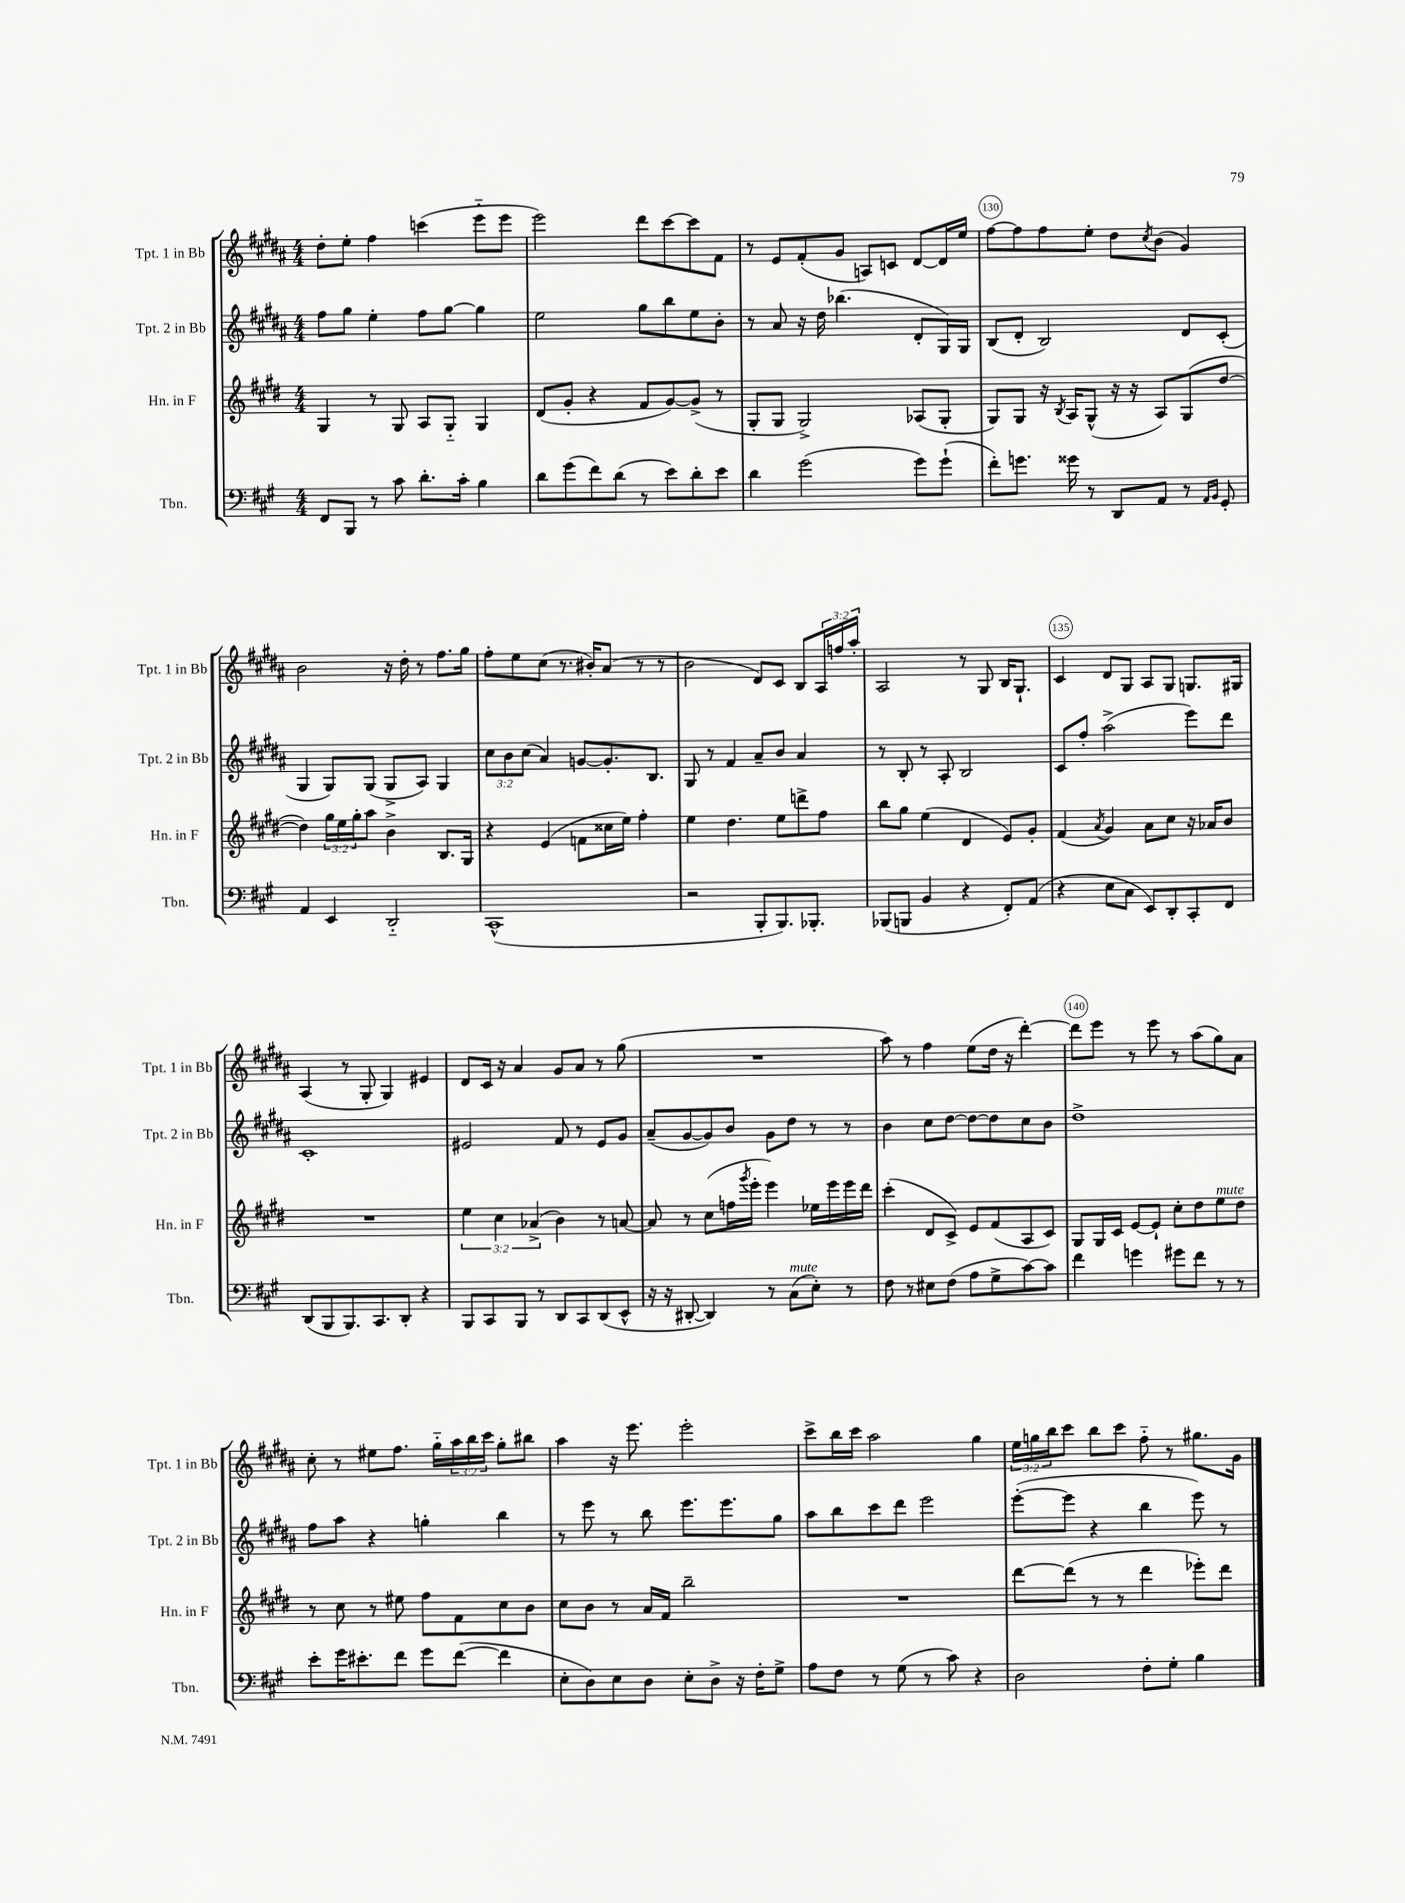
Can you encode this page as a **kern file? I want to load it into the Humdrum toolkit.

**kern	**kern	**kern	**kern
*staff4	*staff3	*staff2	*staff1
*clefF4	*clefG2	*clefG2	*clefG2
*k[f#c#g#]	*k[f#c#g#d#]	*k[f#c#g#d#a#]	*k[f#c#g#d#a#]
*M4/4	*M4/4	*M4/4	*M4/4
8FF#/L	4G#/	8ff#\L	8dd#'\L
8BBB/J	.	8gg#\J	8ee'\J
8r	8r	4ee'\	4ff#\
8c#\	8G#/	.	.
8.d'\L	8A/L	8ff#\L	(4ccc\
.	8G#'~/J	[8gg#\J	.
16c#'\Jk	.	.	.
4B\	4G#/	4gg#\]	8eee'~\L
.	.	.	8eee\J
=	=	=	=
8d\L	(8d#/L	2ee\	2eee\)
(8g#\	8g#'/J	.	.
8f#\)	4r	.	.
(8d\J	.	.	.
8r	8f#/L	8gg#\L	8ddd#\L
8e\L)	[8g#/)	8bb\	[8ccc#\
8d'\	(8g#^/]J	8ee\	8ccc#\]
8e\J	8r	8b'\J	8f#\J
=	=	=	=
4d\	8G#'/L	8r	8r
.	8G#/J	8a#/	8e/L
(2g#\	2G#^/)	16r	(8f#'/
.	.	16dd#\	.
.	.	(4.bb-\	8g#/J
.	.	.	8A/L)
.	.	.	8c/J
8g#\L)	(8A-/L	8d#'/L	[8d#/L
(8g#`\J	8G#'/J	16G#/L)	16d#/]L
.	.	16G#/JJ	16ee/JJ
=	=	=	=
8f#'\L)	8G#/L)	(8B/L	[8ff#\L
8.g\J	8G#/J	8d#'/J	8ff#\]
.	16r	2B/)	8ff#\
.	8qB/	.	.
16g##\	16A/LK	.	.
8r	(8G#^^/J	.	8ee'\J
8DD/L	16r	.	8dd#\L
.	16r	.	.
.	.	.	8qcc#/
8AA/J	8A/L)	.	(8b\J
8r	(8G#/	8d#/L	4g#/)
16qqAA/LL	.	.	.
16qqBB/JJ	.	.	.
8GG#'/	[8dd#/J	(8c#'/J	.
=	=	=	=
4AA/	4dd#\])	4G#/	2b\
4EE/	24gg#\LL	8G#/L)	.
.	24ee\	.	.
.	24gg#'\J	.	.
.	8aa\J	(8G#/J	.
2DD'~/	4b^\	8G#^/L	16r
.	.	.	16dd#'\
.	.	8A#/J)	8r
.	8.B/L	4G#/	8.ff#\L
.	16G#/Jk	.	16gg#\Jk
=	=	=	=
(1CC#^^	4r	12cc#\L	8ff#'\L
.	.	12b\	.
.	.	.	8ee\
.	.	(12cc#\J	.
.	(4e/	4a#/)	(8cc#\J
.	.	.	8.r
.	8f\L	[8g/L	.
.	.	.	16b#'/LK)
.	16cc##\L	8.g'/]	(8a#/J
.	16ee\JJ)	.	.
.	4ff#'\	.	8r
.	.	8.B/J	.
.	.	.	8r
=	=	=	=
2r	4ee\	8G#/	2b\
.	.	8r	.
.	4.dd#\	4f#/	.
8BBB'/L	.	8a#~/L	8d#/L)
8.BBB/)	8ee\L	8b/J	8c#/J
.	8ddd^\	4a#/	8B/L
8.BBB-'/J	.	.	.
.	8ff#\J	.	24A#/L
.	.	.	24ff/
.	.	.	24aa#'/JJ
=	=	=	=
(8BBB-/L	8bb\L	8r	2A#/
8BBB/J	8gg#\J	8B'/	.
4BB/	(4ee\	8r	.
.	.	8A#'/	.
4r	4d#/	2B/	8r
.	.	.	8G#/
8FF#'/L)	8e/L)	.	16B/LK
.	.	.	8.G#`/J
(8AA/J	8g#'/J	.	.
=	=	=	=
4r	(4f#/	8c#/L	4c#/
.	.	8ff#'/J	.
.	8qa/	.	.
8E\L	4g#/)	(2aa#^\	8d#/L
8C#\J	.	.	8G#/J
8EE/L)	8a\L	.	8A#/L
8DD'/	8cc#\J	.	8G#/J
8CC#'/	16r	8eee\L)	8.G/L
.	16a-/LK	.	.
8FF#/J	8b/J	8ddd#\J	.
.	.	.	16G#/Jk
=	=	=	=
(8DD/L	1r	1c#'	(4A#/
8BBB/	.	.	.
8.BBB/)	.	.	8r
.	.	.	8G#'/
8.CC#/	.	.	.
.	.	.	4G#/)
8DD'/J	.	.	.
4r	.	.	4e#/
=	=	=	=
8BBB/L	6ee\	2e#/	8d#/L
8CC#/	.	.	16c#/Jk
.	6cc#\	.	.
.	.	.	16r
8BBB/J	.	.	4a#/
.	(6a-^/	.	.
8r	.	.	.
8DD/L	4b\)	8f#/	8g#/L
8CC#/	.	8r	8a#/J
(8DD/	8r	8e#/L	8r
8EE^^/J	[8a/	8g#/J	(8gg#\
=	=	=	=
16r	8a/]	(8a#~/L	1r
16r	.	.	.
[8DD#'/	8r	[8g#/	.
4DD#/])	(8cc#\L	8g#/])	.
.	16ff\L	8b/J	.
.	8qggg#/	.	.
.	16eee'\JJ	.	.
8r	4eee\)	8g#\L	.
(8C#\L	.	8dd#\J	.
8E'\J)	16ee-\LL	8r	.
.	16eee\	.	.
8r	16eee\	8r	.
.	16ddd#\JJ	.	.
=	=	=	=
8F#\	(4ccc#'\	4b\	8aa#\)
8r	.	.	8r
8E#\L	8d#/L	8cc#\L	4ff#\
(8F#\J	8c#^/J)	[8dd#\J	.
8A\L	8e/L	8dd#\_L	(8ee\L
8G#^\	(8f#/	8dd#\]	16dd#\Jk
.	.	.	16r
[8c#\)	8A/	8cc#\	[4ddd#'\)
8c#\]J	8c#/J)	8b\J	.
=	=	=	=
4f#\	8G#/L	1dd#^	8ddd#\]L
.	16G#/L	.	8eee\J
.	16c#/JJ	.	.
4g\	[8e/L	.	8r
.	8e`/]J	.	8eee\
8g#\L	8cc#'\L	.	8r
8f#\J	8dd#\	.	(8aa#\L
8r	8ee\	.	8gg#\)
8r	8dd#\J	.	8a#\J
=	=	=	=
8e'\L	8r	8ff#\L	8cc#'\
16g#\K	8cc#\	8aa#\J	8r
8.e#'\	.	.	.
.	8r	4r	8ee#\L
8f#\J	8ee#\	.	8.ff#\J
8g#\L	8ff#\L	4gg'\	.
.	.	.	16gg#'~\LL
([8f#\J	8f#\	.	24aa#\
.	.	.	24bb\
.	.	.	24ccc#\JJ
4f#\]	8cc#\	4bb\	8gg#'\L
.	8b\J	.	8bb#\J
=	=	=	=
8E'\L	8cc#\L	8r	4aa#\
8D\)	8b\J	8eee\	.
8E\	8r	8r	16r
.	.	.	8.eee\
8D\J	16a/LL	8bb\	.
.	16f#/JJ	.	.
8E'\L	2bb~\	8.eee\L	2eee'\
8D^\J	.	.	.
.	.	8.eee\	.
16r	.	.	.
16F#'\LK	.	.	.
8G#^\J	.	8gg#\J	.
=	=	=	=
8A\L	1r	8aa#\L	8ccc#^\L
8F#\J	.	8bb\	16bb\L
.	.	.	16ccc#\JJ
8r	.	8ccc#\	2aa#\
(8G#\	.	8ddd#\J	.
8r	.	2eee\	.
8c#\)	.	.	.
4r	.	.	4gg#\
=	=	=	=
2D\	[8ddd#\L	([8eee'\L	24ee\LL
.	.	.	24gg\
.	.	.	24bb\J
.	(8ddd#\]J	8eee\]J	8ccc#\J
.	8r	4r	8bb\L
.	8r	.	8ccc#\J
8F#'\L	4ddd#\	4bb\	8ff#'~\
8G#'\J	.	.	8r
4B\	8eee-'\L)	8eee\)	8.gg#\L
.	8ddd#\J	8r	.
.	.	.	16g#\Jk
==	==	==	==
*-	*-	*-	*-
